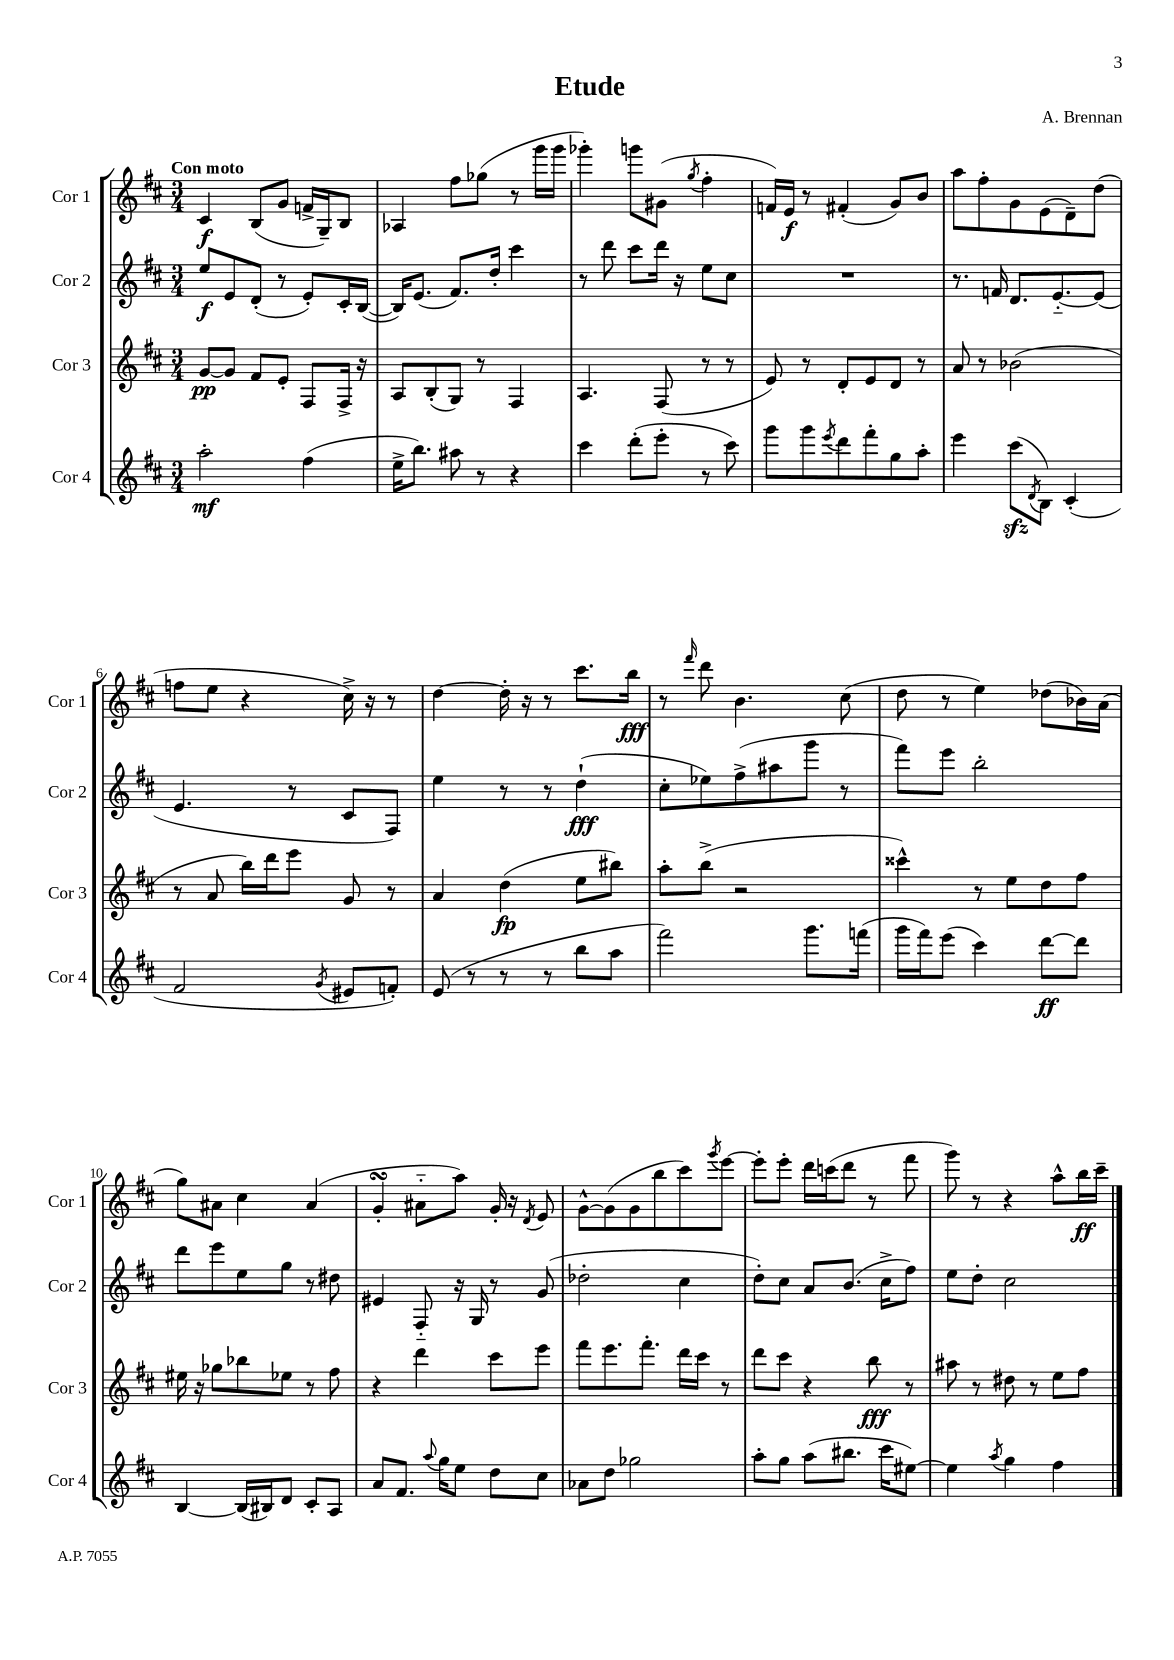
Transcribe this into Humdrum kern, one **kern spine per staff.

**kern	**kern	**kern	**kern
*staff4	*staff3	*staff2	*staff1
*clefG2	*clefG2	*clefG2	*clefG2
*k[f#c#]	*k[f#c#]	*k[f#c#]	*k[f#c#]
*M3/4	*M3/4	*M3/4	*M3/4
2aa'	[8g	8ee	4c#
.	8g]	8e	.
.	8f#	(8d'	(8B
.	8e'	8r	8g
(4ff#	8F#	8e')	16f^
.	.	.	16G~)
.	16F#^	16c#'	8B
.	16r	([16B	.
=	=	=	=
16ee^	8A	16B])	4A-
8.bb)	.	(8.e	.
.	(8B'	.	.
8aa#	8G)	8.f#)	8ff#
8r	8r	.	(8gg-
.	.	16dd'	.
4r	4F#	4ccc#	8r
.	.	.	16ggg
.	.	.	16ggg
=	=	=	=
4ccc#	4.A	8r	4ggg-')
.	.	8ddd	.
(8ddd'	.	8ccc#	8ggg
8eee'	(8F#	16ddd	(8g#
.	.	16r	.
.	.	.	8qgg
8r	8r	8ee	4ff#'
8ccc#)	8r	8cc#	.
=	=	=	=
8ggg	8e)	2.r	16f)
.	.	.	16e
8ggg	8r	.	8r
8qeee	.	.	.
8ddd	8d'	.	(4f#'
8fff#'	8e	.	.
8gg	8d	.	8g)
8aa'	8r	.	8b
=	=	=	=
4eee	8a	8.r	8aa
.	8r	.	8ff#'
.	.	16f	.
(8ccc#	(2b-	8.d	8g
8qd	.	.	.
8B)	.	.	(8e
.	.	[8.e'~	.
(4c#'	.	.	8d~)
.	.	(8e]	(8dd
=	=	=	=
2f#	8r	4.e	8ff
.	8a	.	8ee
.	16bb)	.	4r
.	16ddd	.	.
.	8eee	8r	.
8qg	.	.	.
8e#	8g	8c#	16cc#^)
.	.	.	16r
8f')	8r	8F#)	8r
=	=	=	=
(8e	4a	4ee	[4dd
8r	.	.	.
8r	(4dd	8r	16dd']
.	.	.	16r
8r	.	8r	8r
8bb	8ee	(4dd`	8.ccc#
8aa	8bb#)	.	.
.	.	.	16bb
=	=	=	=
2fff#)	8aa'	8cc#'	8r
.	.	.	16qqfff#
.	(8bb^	8ee-)	8ddd
.	2r	(8ff#^	4.b
.	.	8aa#	.
8.ggg	.	8ggg	.
.	.	8r	(8cc#
(16fff	.	.	.
=	=	=	=
16ggg	4ccc##^^)	8fff#)	8dd
16fff#)	.	.	.
(8eee	.	8eee	8r
4ccc#)	8r	2bb'	4ee)
.	8ee	.	.
[8ddd	8dd	.	(8dd-
8ddd]	8ff#	.	16b-)
.	.	.	(16a
=	=	=	=
[4B	16ee#	8ddd	8gg)
.	16r	.	.
.	8gg-	8eee	8a#
(16B]	8bb-	8ee	4cc#
16B#)	.	.	.
8d	8ee-	8gg	.
8c#'	8r	8r	(4a#
8A	8ff#	8dd#	.
=	=	=	=
8a	4r	4e#	4g'
8.f#	.	.	.
.	4ddd	8F#'~	8a#'~
8qqaa	.	.	.
16gg	.	.	.
8ee	.	16r	8aa)
.	.	16G	.
8dd	8ccc#	8r	16g'
.	.	.	16r
.	.	.	8qd
8cc#	8eee	(8g	8e
=	=	=	=
8a-	8fff#	2dd-'	[8g^^
8dd	8.eee	.	(8g]
2gg-	.	.	8g
.	8.fff#'	.	.
.	.	.	8bb
.	16ddd	4cc#	8ccc#)
.	16ccc#	.	.
.	.	.	8qggg
.	8r	.	[8eee
=	=	=	=
8aa'	8ddd	8dd')	8eee']
8gg	8ccc#	8cc#	8eee'
(8aa	4r	8a	16ddd
.	.	.	(16ccc
8.bb#	.	(8.b	8ddd
.	8bb	.	8r
16ccc#	.	16cc#^	.
[8ee#)	8r	8ff#)	8fff#
=	=	=	=
4ee#]	8aa#	8ee	8ggg)
.	8r	8dd'	8r
8qaa	.	.	.
4gg	8dd#	2cc#	4r
.	8r	.	.
4ff#	8ee	.	8aa^^
.	8ff#	.	16bb
.	.	.	16ccc#~
==	==	==	==
*-	*-	*-	*-
